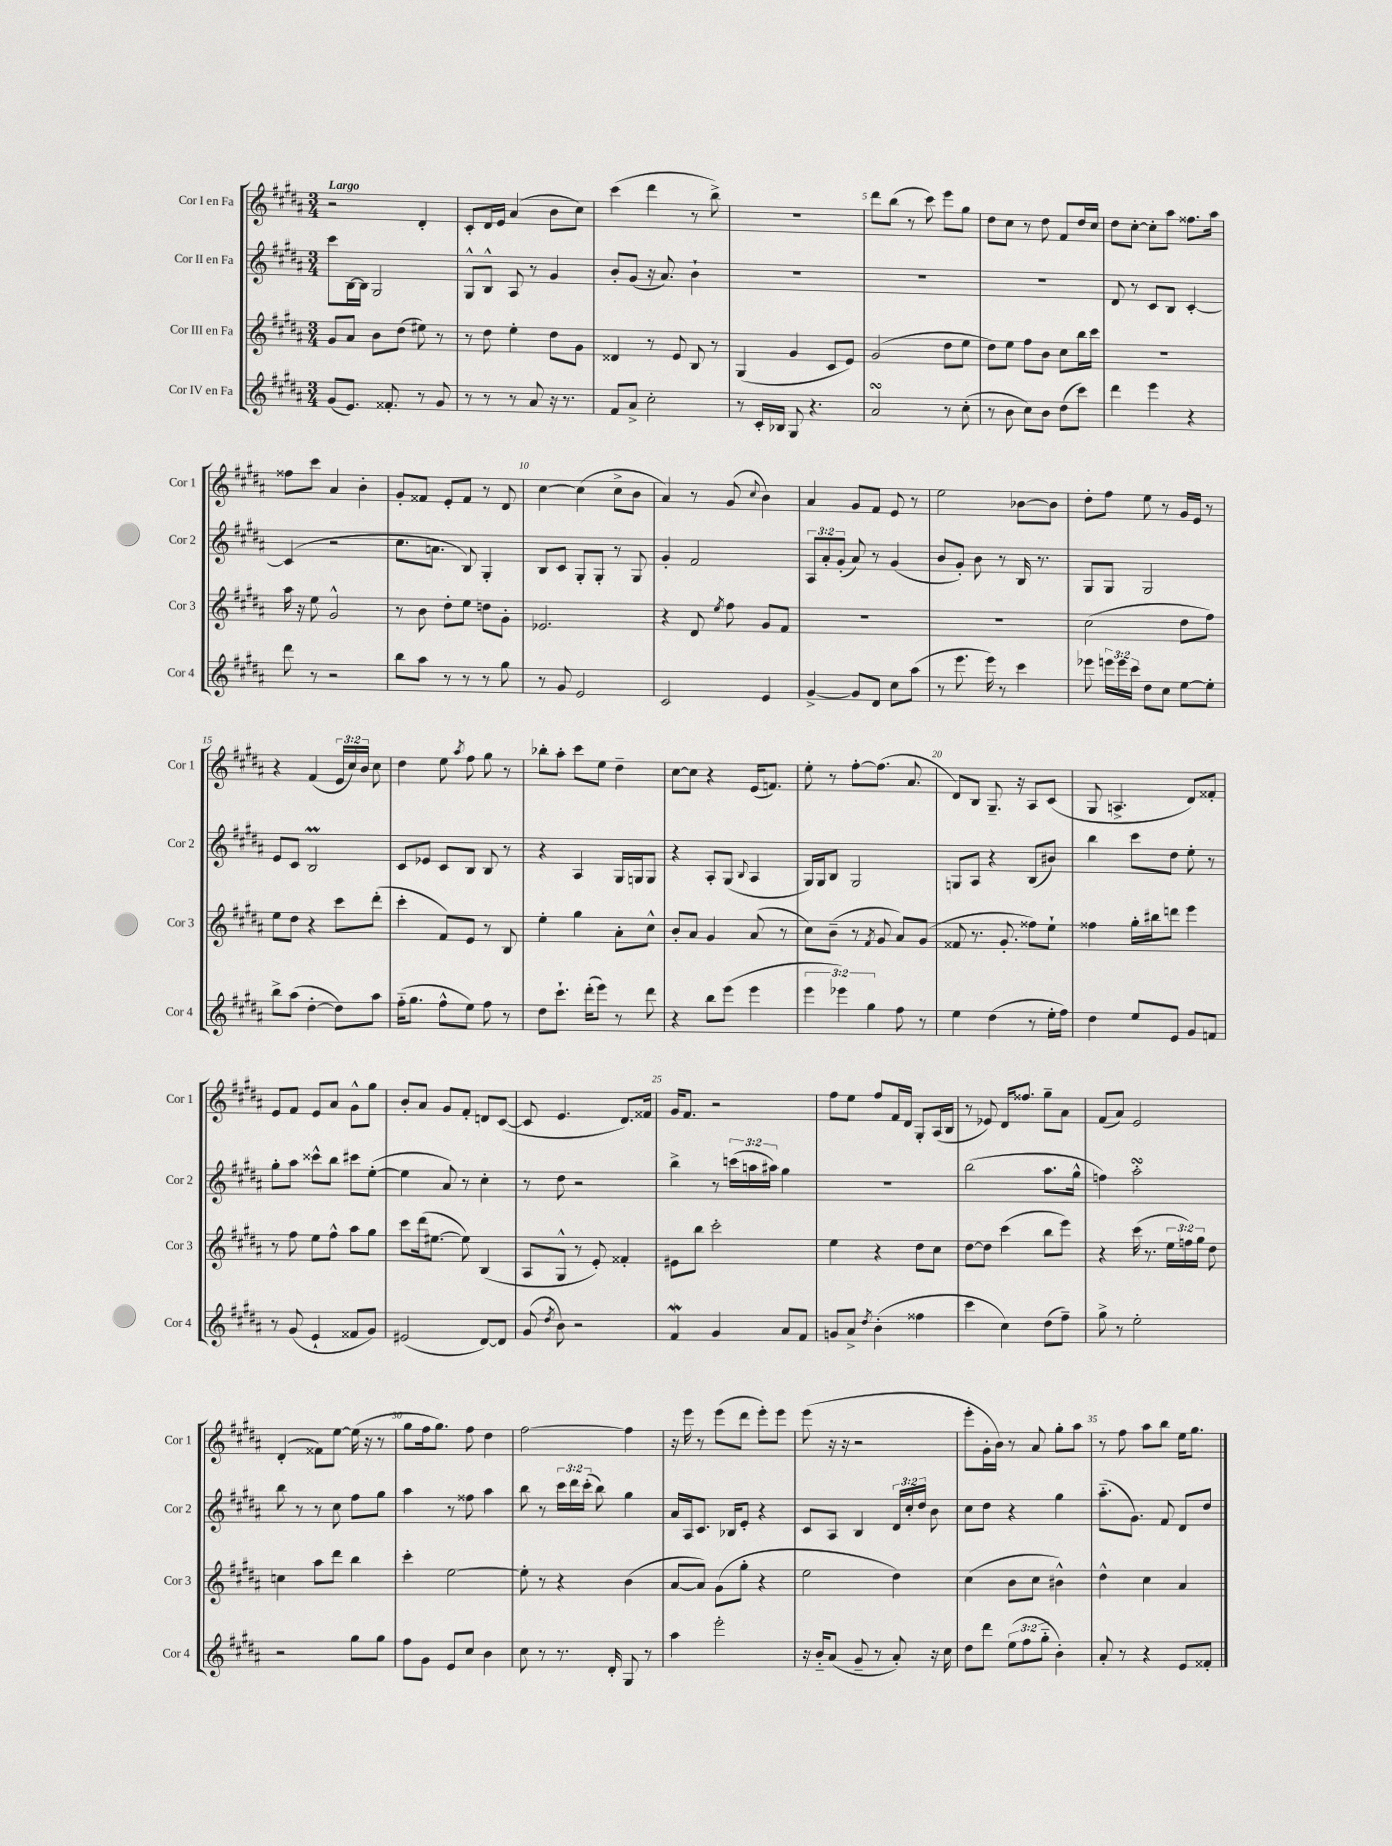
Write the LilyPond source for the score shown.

<<
\new StaffGroup <<
\new Staff = "s0" \with { instrumentName = "Cor I en Fa" shortInstrumentName = "Cor 1" } {
    \clef treble \key b \major \numericTimeSignature \time 3/4 \override Staff.TupletNumber.text = #tuplet-number::calc-fraction-text \tempo "Largo"
    \autoBeamOff r2 dis'4-. |
    cis'8[-. dis'16 e'16] ais'4( b'8[ cis''8]) |
    cis'''4( dis'''4 r8 b''8->) |
    R2. |
    dis'''8[ b''8]( r8 cis'''8) e'''8[ gis''8] |
    dis''8[ cis''8] r8 dis''8 fis'8[ dis''16 cis''16] |
    dis''8[ cis''8]~-. cis''8[-. ais''8] fisis''8.[ ais''16] |
    fisis''8[ cis'''8] ais'4 b'4-. |
    gis'8[-. fisis'8] e'8[-. fisis'8] r8 dis'8 |
    cis''4~ cis''4( cis''8[-> b'8] |
    ais'4) r8 gis'8( \appoggiatura { cis''8 } b'4) |
    ais'4 gis'8[ fis'8] e'8 r8 |
    e''2 bes'8[~ bes'8] |
    dis''8[-. fis''8] e''8 r8 gis'16[ e'16] r8 |
    r4 fis'4( \tuplet 3/2 { e'16[ cis''16) b'16] } cis''8 |
    dis''4 e''8 \acciaccatura { ais''8 } fis''8 gis''8 r8 |
    bes''8[-. ais''8]-. cis'''8[ e''8] dis''4-- |
    cis''8[~ cis''8] r4 e'16[( f'8.]) |
    e''8-. r8 fis''8[~-. fis''8.]( ais'8. |
    dis'8[) b8] gis8.-- r16 ais8[ cis'8]( |
    gis8 a4.-> dis'8[) fisis'8]-. |
    e'8[ fis'8] e'8[ ais'8] gis'8[-^ gis''8] |
    b'8[-. ais'8] gis'8[ fis'8]-. d'8[ cis'8]~( |
    cis'8 e'4. dis'8.[) fisis'16] |
    gis'16[ fis'8.] r2 |
    fis''8[ e''8] fis''8[ fis'16 dis'16] gis8[-. ais16( b16] |
    r8 ees'8) dis'16[ fisis''8.] gis''8[-- ais'8] |
    fis'8[( ais'8]) e'2 |
    dis'4-.( fisis'8[) e''8]~ e''16( r16 r8 |
    gis''8[ fis''16 gis''8.]) fis''8 dis''4 |
    fis''2~ fis''4 |
    r16 e'''16 r8 e'''8[( dis'''8] e'''8[-.) e'''8] |
    e'''8( r16 r16 r2 |
    e'''8[-. gis'16-. b'16]) r8 ais'8 gis''8[-. ais''8] |
    r8 fis''8 ais''8[ b''8] e''16[ gis''8.] \bar "|." |
}
\new Staff = "s1" \with { instrumentName = "Cor II en Fa" shortInstrumentName = "Cor 2" } {
    \clef treble \key b \major \numericTimeSignature \time 3/4 \override Staff.TupletNumber.text = #tuplet-number::calc-fraction-text
    \autoBeamOff cis'''8[ b16~ b16] gis2 |
    gis8[-^ b8]-^ ais8 r8 gis'4 |
    b'8[-. gis'8]( r16 ais'8.) b'4-! |
    R2. |
    R2. |
    R2. |
    dis'8 r8 cis'8[ b8] cis'4~-. |
    cis'4( r2 |
    cis''8.[ a'8.] b8) gis4-. |
    b8[ cis'8] gis8[-. gis8]-. r8 gis8 |
    gis'4-. fis'2 |
    \tuplet 3/2 { ais8[ ais'8-. gis'8]-.( } ais'8) r8 gis'4( |
    b'8[ gis'8]-.) b'8 r8 b16 r8. |
    gis8[ gis8] gis2 |
    e'8[ cis'8] b2\prall |
    cis'8[ ees'8] cis'8[ b8] b8 r8 |
    r4 ais4 gis16[ g16 g8] |
    r4 ais8[-. gis8]( \appoggiatura { b8 } ais4 |
    gis16[) gis16 b8] gis2 |
    g8[ ais8] r4 b8[( bis'8]) |
    b''4 cis'''8[ dis''8] e''8-. r8 |
    gis''8[-. ais''8] cisis'''8[-^ b''8] cis'''8[ e''8]~-.( |
    e''4 ais'8) r8 cis''4-. |
    r8 dis''8 r2 |
    b''4-> r8 \tuplet 3/2 { c'''16[( a''16 ais''16]) } gis''4 |
    R2. |
    b''2( ais''8.[ gis''16]-^ |
    f''4) ais''2-.\turn |
    b''8 r8 r8 cis''8 fis''8[ gis''8] |
    ais''4 r8 fisis''8 ais''4 |
    b''8 r8 \tuplet 3/2 { cis'''16[ dis'''16 cis'''16]-.( } b''8) gis''4 |
    ais'16[ ais16 cis'8.] bes16[ e'8]-. r4 |
    cis'8[ ais8] b4 \tuplet 3/2 { dis'16[ cis''16-. dis''16] } b'8 |
    cis''8[ dis''8] r4 gis''4 |
    ais''8.[-_( gis'8.]) fis'8 dis'8[ dis''8] \bar "|." |
}
\new Staff = "s2" \with { instrumentName = "Cor III en Fa" shortInstrumentName = "Cor 3" } {
    \clef treble \key b \major \numericTimeSignature \time 3/4 \override Staff.TupletNumber.text = #tuplet-number::calc-fraction-text
    \autoBeamOff gis'8[ ais'8] b'8[ dis''8]( eis''8) r8 |
    r8 dis''8 e''4-. dis''8[ gis'8] |
    disis'4 r8 e'8 b8 r8 |
    gis4( gis'4 cis'8[ e'8]) |
    gis'2( dis''8[ e''8] |
    dis''8[) e''8] fis''8[ b'8] cis''8[ b''16 cis'''16] |
    R2. |
    ais''16 r16 e''8 gis'2-^ |
    r8 b'8 dis''8[-. e''8] d''8[ gis'8]-. |
    ees'2. |
    r4 dis'8 \acciaccatura { e''8 } fis''8 gis'8[ fis'8] |
    R2. |
    R2. |
    cis''2( dis''8[ fis''8]) |
    e''8[ dis''8] r4 cis'''8[ dis'''8]-.( |
    cis'''4-. fis'8[) e'8] r8 b8 |
    e''4-. gis''4 ais'8[-. cis''8]-^ |
    b'8[-. ais'8] gis'4 ais'8( r8 |
    cis''8[) b'8]--( r8 \acciaccatura { fis'8 } gis'8 ais'8[) gis'8]( |
    fisis'8 r8. gis'8.-. fisis''8[) e''8]-! |
    fisis''4 gis''16[-. bis''16 d'''8] e'''4 |
    r8 fis''8 e''8[ fis''8]-^ ais''8[ gis''8] |
    cis'''8[ dis'''16( eis''8.]~ eis''8) b4( |
    ais8[ gis8]-^ r8 e'8-.) fisis'4-. |
    eis'8[ b''8] cis'''2-. |
    e''4 r4 dis''8[ cis''8] |
    dis''8[~ dis''8] cis'''4( b''8[ e'''8]) |
    r4 cis'''16( r8. \tuplet 3/2 { e''16[ f''16) gis''16] } dis''8 |
    c''4 ais''8[ dis'''8] b''4 |
    cis'''4-. e''2~ |
    e''8-. r8 r4 b'4( |
    ais'8[~ ais'8]) gis'8[( gis''8]-. r4 |
    e''2 dis''4) |
    cis''4( b'8[ cis''8] bis'4-^) |
    dis''4-^ cis''4 ais'4 \bar "|." |
}
\new Staff = "s3" \with { instrumentName = "Cor IV en Fa" shortInstrumentName = "Cor 4" } {
    \clef treble \key b \major \numericTimeSignature \time 3/4 \override Staff.TupletNumber.text = #tuplet-number::calc-fraction-text
    \autoBeamOff gis'8[( e'8.]) fisis'8.-. r8 gis'8 |
    r8 r8 r8 ais'8 r16 r8. |
    fis'8[ ais'8]-> cis''2-. |
    r8 cis'16[-. bes16] gis8 r4. |
    ais'2\turn r8 cis''8-.( |
    r8 b'8 cis''8[) b'8] dis''8[( cis'''8]) |
    dis'''4 e'''4 r4 |
    dis'''8 r8 r2 |
    b''8[ ais''8] r8 r8 r8 gis''8 |
    r8 gis'8 e'2 |
    cis'2 e'4 |
    gis'4~-> gis'8[ dis'8] cis''8[ ais''8]( |
    r8 e'''8. e'''16) r8 cis'''4 |
    ees'''8 \tuplet 3/2 { e'''16[ e'''16 cis'''16] } dis''8[ cis''8] e''8[~ e''8]-. |
    b''8[-> ais''8]( dis''4~-. dis''8[) ais''8] |
    fis''16[-_( gis''8.] fis''8[-^ e''8]) fis''8 r8 |
    dis''8[ cis'''8.]-! dis'''16[-.( e'''8]) r8 dis'''8 |
    r4 b''8[ e'''8]( e'''4 |
    \tuplet 3/2 { e'''4 ees'''4) gis''4 } fis''8 r8 |
    e''4 dis''4( r8 e''16[-. fis''16]) |
    dis''4 e''8[ e'8] gis'8[ f'8] |
    r8 gis'8( e'4-! fisis'8[ gis'8]) |
    eis'2( dis'8[~) dis'8] |
    gis'8( \acciaccatura { dis''8 } b'8) r2 |
    fis'4\mordent gis'4 ais'8[ fis'8] |
    g'8[ ais'8]-> \acciaccatura { dis''8 } b'4-.( fisis''4 |
    cis'''4 cis''4) dis''8[( fis''8]--) |
    gis''8-> r8 e''2-. |
    r2 gis''8[ gis''8] |
    fis''8[ gis'8] e'8[ cis''8] b'4 |
    cis''8 r8 r8. dis'16-. gis8 r8 |
    ais''4 e'''2-. |
    r16 b'16[-_ ais'8]( gis'8-- r8 ais'8-.) r16 cis''16 |
    dis''8[ dis'''8] \tuplet 3/2 { e''8[( fis''8 gis''8]-_ } b'4-.) |
    ais'8-. r8 r4 e'8[ fisis'8]-. \bar "|." |
}
>>
>>
\layout { \context { \Score \override BarNumber.break-visibility = ##(#f #t #t) barNumberVisibility = #(every-nth-bar-number-visible 5) } }
